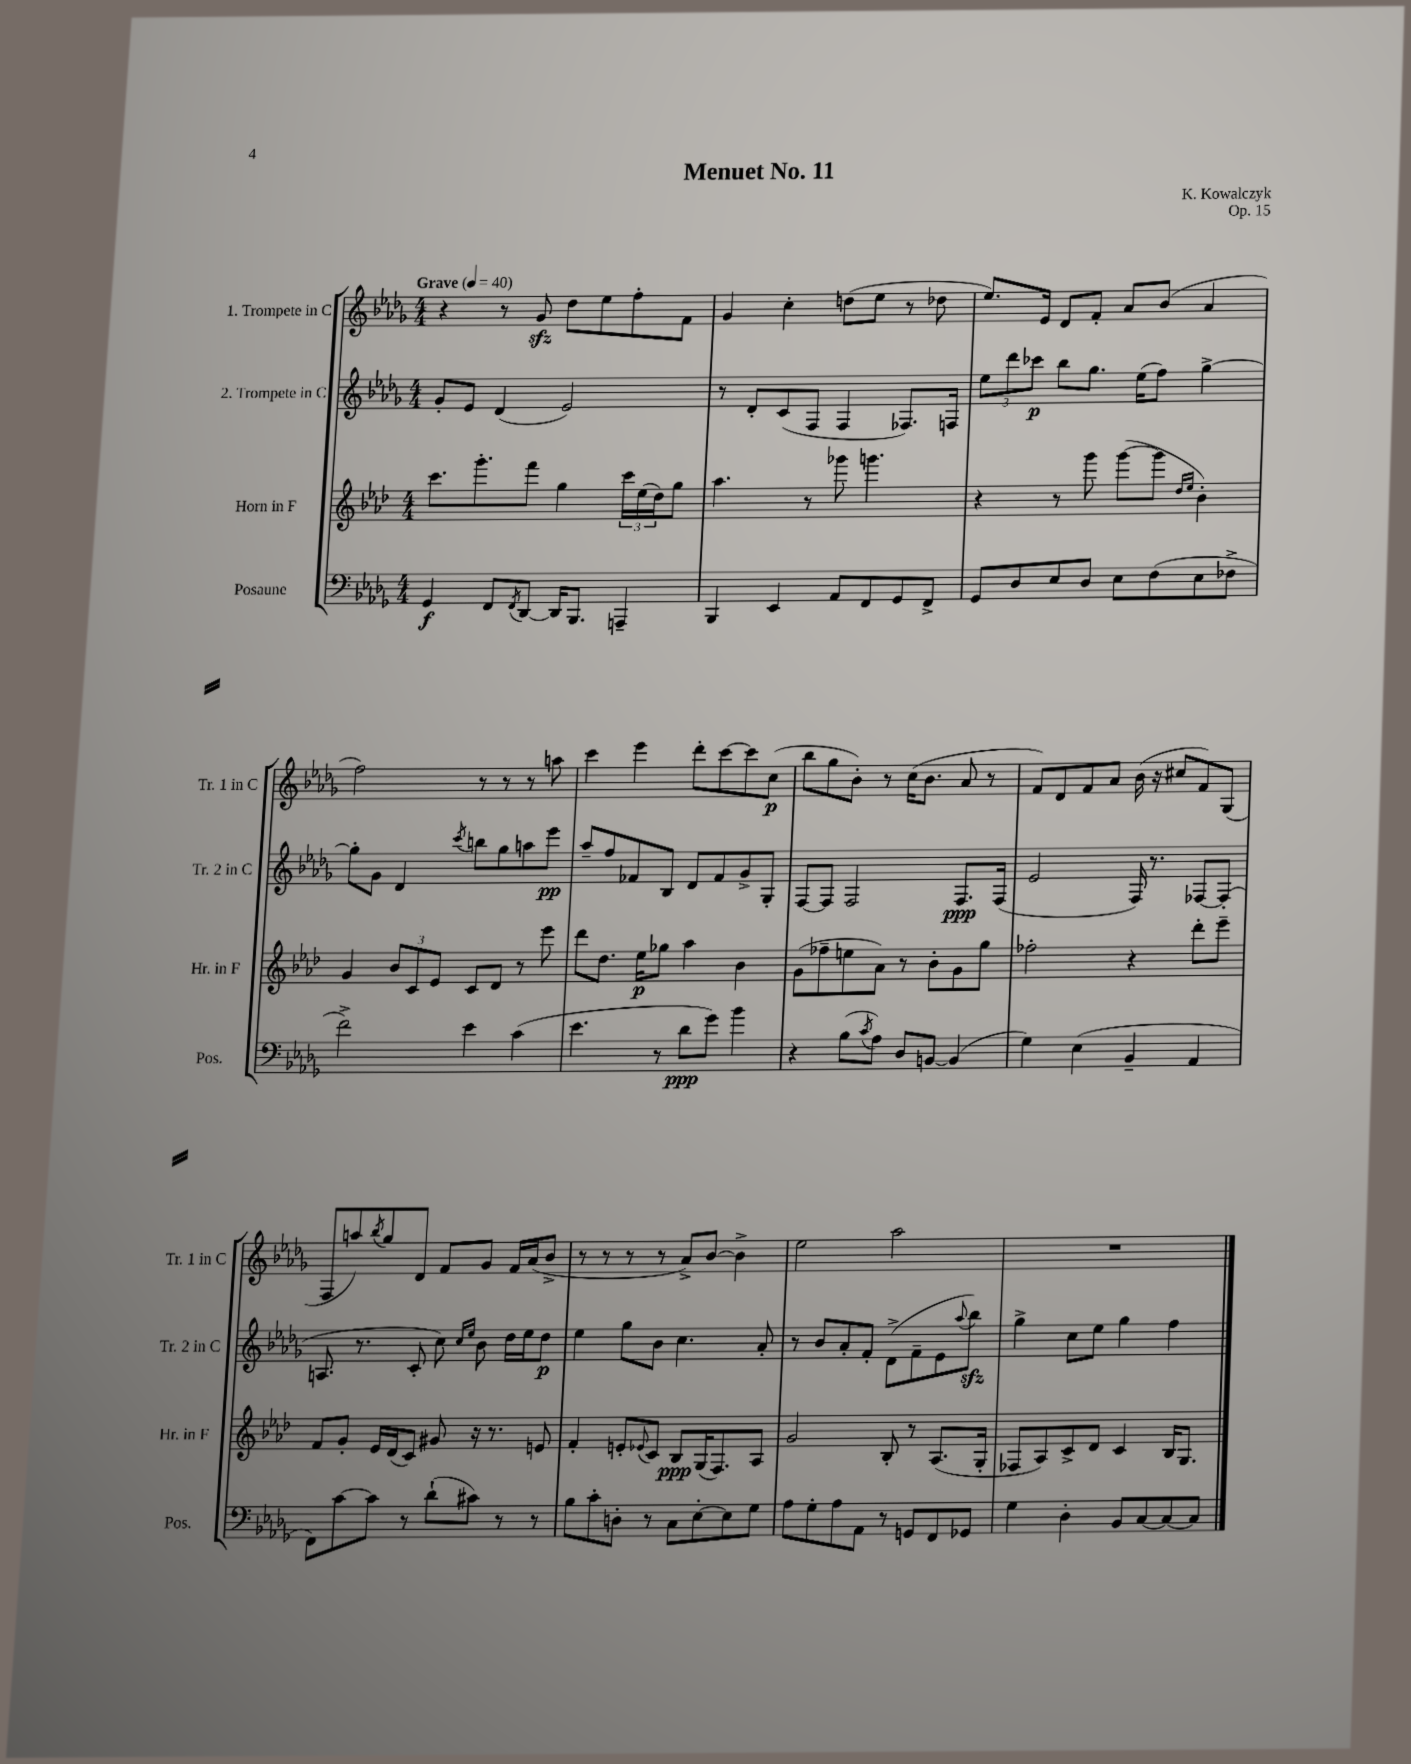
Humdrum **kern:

**kern	**kern	**kern	**kern
*staff4	*staff3	*staff2	*staff1
*clefF4	*clefG2	*clefG2	*clefG2
*k[b-e-a-d-g-]	*k[b-e-a-d-]	*k[b-e-a-d-g-]	*k[b-e-a-d-g-]
*M4/4	*M4/4	*M4/4	*M4/4
*MM40	*MM40	*MM40	*MM40
4GG-	8.ccc	8g-'	4r
.	.	8e-	.
.	8.ggg'	.	.
8FF	.	(4d-	8r
8qFF	.	.	.
[8DD-	8fff	.	8g-
16DD-]	4gg	2e-)	8dd-
8.BBB-	.	.	.
.	.	.	8ee-
4AAA~	24ccc	.	8ff'
.	(24ee-	.	.
.	24dd-)	.	.
.	8gg	.	8f
=	=	=	=
4BBB-	4.aa-	8r	4g-
.	.	8d-'	.
4EE-	.	(8c	4cc'
.	8r	8F	.
8AA-	8ggg-	4F	(8dd
8FF	4.ggg	.	8ee-
8GG-	.	8.F-)	8r
8FF^	.	.	8dd-
.	.	16F	.
=	=	=	=
8GG-	4r	12ee-	8.ee-)
.	.	12ddd-	.
8D-	.	.	.
.	.	12ccc-	.
.	.	.	16e-
8E-	8r	8bb-	8d-
8D-	8ggg	8.gg-	8f'
8E-	([8ggg	.	8a-
.	.	(16ee-	.
(8F	8ggg]	8ff)	(8b-
.	16qqdd-	.	.
.	16qqee-	.	.
8E-	4b-')	[4gg-^	4a-
8F-^	.	.	.
=	=	=	=
2f^)	4g	8gg-']	2ff)
.	.	8g-	.
.	12b-	4d-	.
.	12c	.	.
.	12e-	.	.
.	.	8qccc	.
4e-	8c	8bb	8r
.	8d-	8gg-	8r
(4c	8r	8aa	8r
.	8eee-	8eee-	8aa
=	=	=	=
4.e-	8ddd-	8aa-~	4ccc
.	8.dd-	8ff	.
.	.	8f-	4eee-
.	16ee-	.	.
8r	8gg-	8B-	.
8d-	4aa-	8d-	8ddd-'
8g-)	.	8f-	[8ccc
4b-	4b-	8g-^	8ccc]
.	.	8G-'	(8cc
=	=	=	=
4r	(8g	[8F	8bb-
.	8ff-~	8F]	8gg-
(8B-	8ee	2F	8b-')
8qc	.	.	.
8A-)	8a-)	.	8r
8D-	8r	.	(16cc
.	.	.	8.b-
[8BB	8b-'	.	.
(4BB]	8g	8.F	8a-
.	8gg	.	8r
.	.	(16F	.
=	=	=	=
4G-)	2ff-'	2e-	8f)
.	.	.	8d-
(4E-	.	.	8f
.	.	.	8a-
4BB-~	4r	16F)	(16b-
.	.	8.r	16r
.	.	.	8cc#
4AA-	8ddd-'	[8F-	8f)
.	8eee-~	(8F-']	(8G-
=	=	=	=
8FF)	8f	8.A	8F
[8c	8g'	.	8aa)
.	.	8.r	.
.	.	.	8qbb-
8c]	16e-	.	8gg-
.	(16d-	.	.
8r	8c)	8c'	8d-
(8d-`	8g#	8cc)	8f
.	.	16qqcc	.
.	.	16qqee-	.
8c#)	16r	8b-	8g-
.	8.r	.	.
8r	.	16dd-	16f
.	.	16ee-	(16a-
8r	8e	8dd-	8b-^
=	=	=	=
8B-	4f'	4ee-	8r
8c'	.	.	8r
8D'	8e'	8gg-	8r
.	8qqe-	.	.
8r	8c	8b-	8r
8C	8B-	4.cc	8a-^)
[8E-'	(16G	.	[8b-
.	8.F)	.	.
8E-]	.	.	4b-^]
8G-	8A-	8a-'	.
=	=	=	=
8A-	2g	8r	2ee-
8G-'	.	8b-	.
8A-	.	8a-'	.
8AA-	.	8f'	.
8r	8B-'	(8d-^	2aa-
8GG	8r	8f~	.
8FF	(8.A-	8e-	.
.	.	8qqaa-	.
8GG-	.	8bb-)	.
.	16G'	.	.
=	=	=	=
4G-	8F-	4gg-^	1r
.	8A-)	.	.
4D-'	8c^	8cc	.
.	8d-	8ee-	.
8BB-	4c	4gg-	.
[8C	.	.	.
8C_	16B-	4ff	.
.	8.G	.	.
8C]	.	.	.
==	==	==	==
*-	*-	*-	*-
